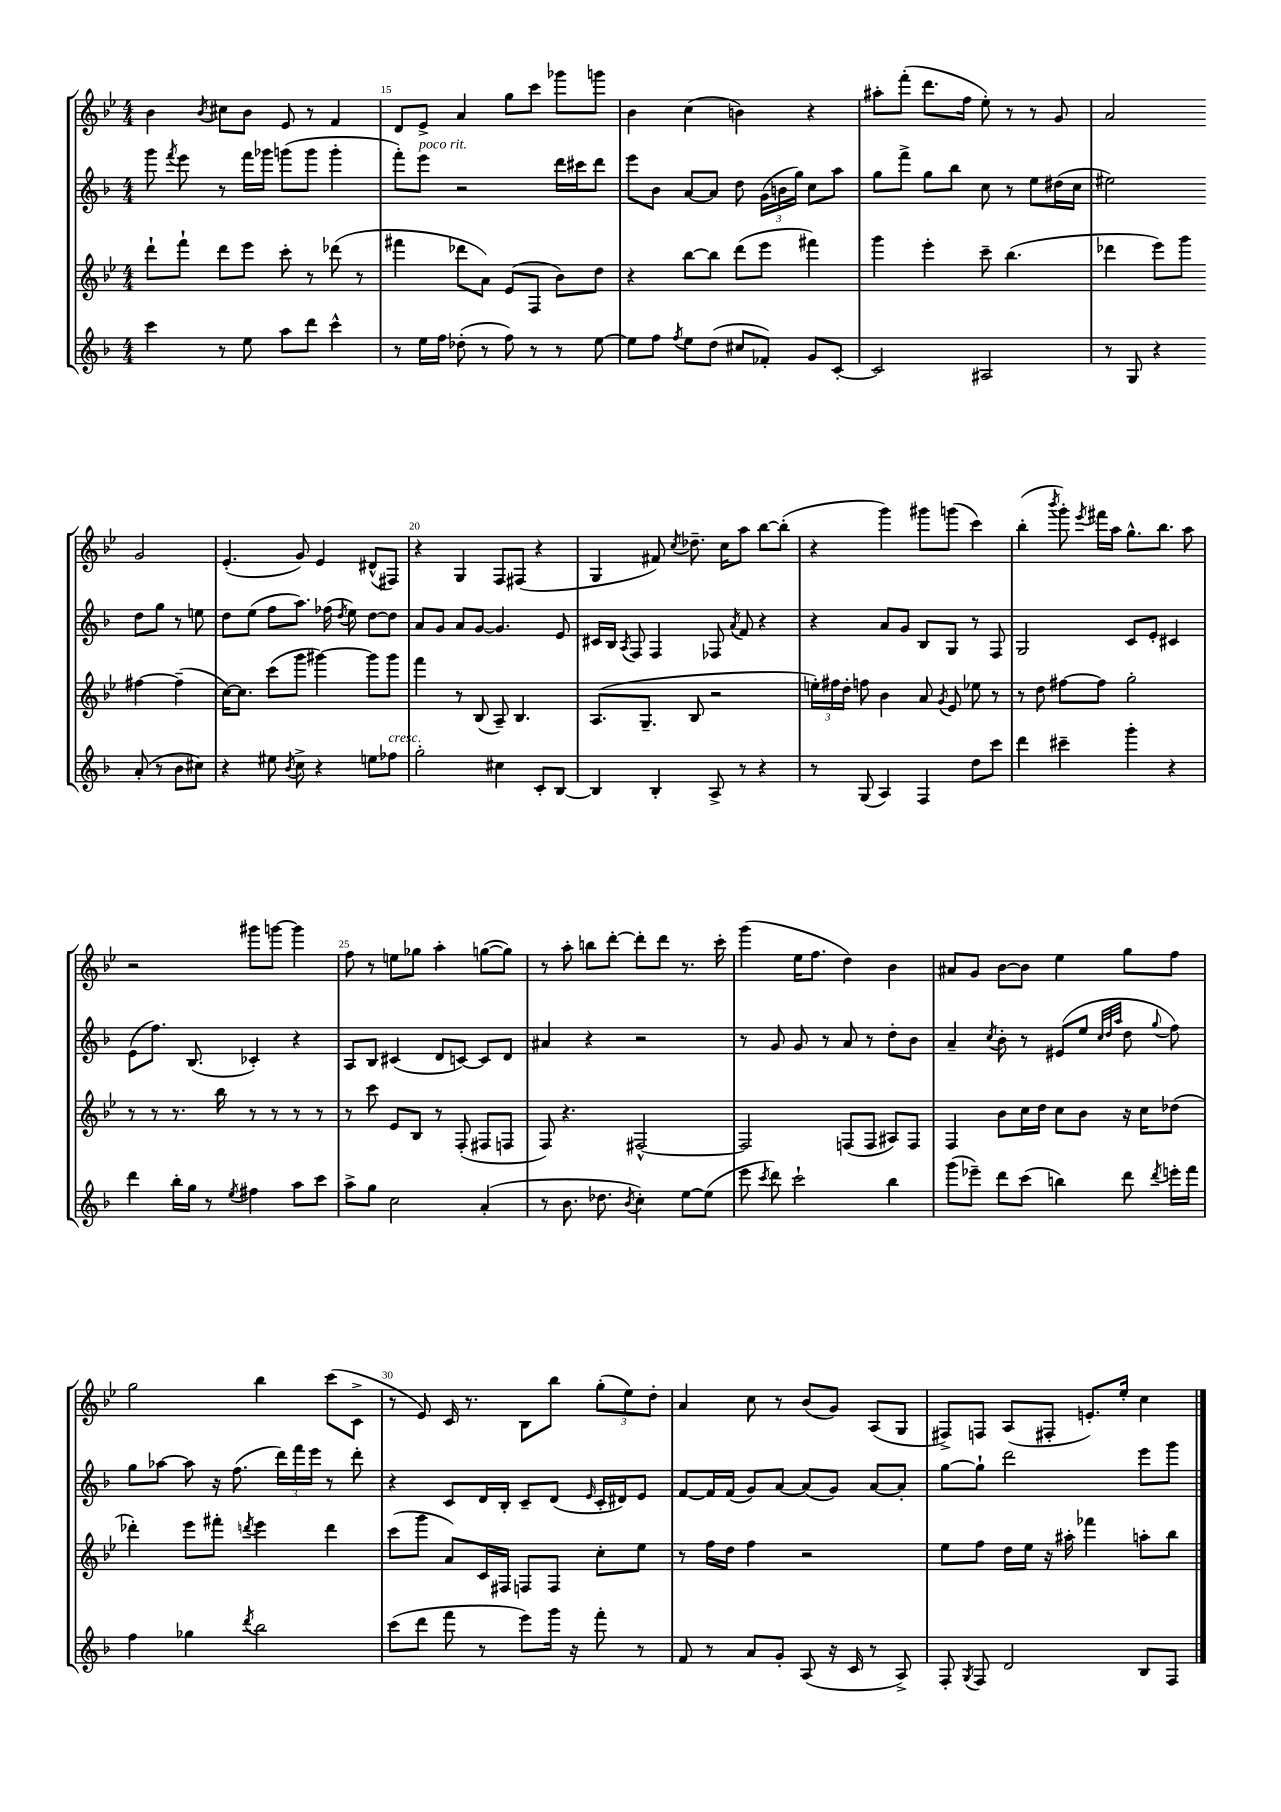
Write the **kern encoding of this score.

**kern	**kern	**kern	**kern
*part4	*part3	*part2	*part1
*staff4	*staff3	*staff2	*staff1
*clefG2	*clefG2	*clefG2	*clefG2
*k[b-]	*k[b-e-]	*k[b-]	*k[b-e-]
*M4/4	*M4/4	*M4/4	*M4/4
=14	=14	=14	=14
4ccc\	8ddd`\L	8ggg\	4b-\
.	.	8qfff/	.
.	8fff`\J	8eee\	.
.	.	.	8qb-/
8r	8ddd\L	8r	8cc#X\L
8ee\	8eee-\J	16fff\LL	8b-\J
.	.	16ggg-X\JJ	.
8aa\L	8ccc'\	(8gggn\L	8e-/
8ddd\J	8r	8ggg\J	8r
4ccc^^\	(8ddd-X\	4ggg'\	4f/
.	8r	.	.
=15	=15	=15	=15
8r	4fff#X\	8fff'\L)	8d/L
!	!	!LO:TX:a:i:t=poco rit.	!
16ee\LL	.	8eee\J	8e-^/J
16ff\JJ	.	.	.
(8dd-X'\	8ddd-X\L	2r	4a/
8r	8a\J)	.	.
8ff\)	(8e-/L	.	8gg\L
8r	8F/J	.	8ccc\J
8r	8b-\L)	16ddd\LL	8ggg-X\L
.	.	16ccc#X\J	.
[8ee\	8dd\J	8ddd\J	8gggn\J
=16	=16	=16	=16
8ee\L]	4r	8eee\L	4b-\
8ff\J	.	8b-\J	.
8qff/	.	.	.
8ee\L	[8bb-\L	[8a/L	(4cc\
(8dd\J	8bb-\J]	8a/J]	.
8cc#X/L	(8ddd\L	8dd\	4bn\)
8f-X'/J)	8eee-\J	(24g\LL	.
.	.	24bn\	.
.	.	24gg\JJ)	.
8g/L	4fff#X\)	8cc\L	4r
[8c'/J	.	8aa\J	.
=17	=17	=17	=17
2c/]	4ggg\	8gg\L	8aa#X'\L
.	.	8fff^\J	(8fff'\J
.	4eee-'\	8gg\L	8.ddd\L
.	.	8bb-\J	.
.	.	.	16ff\Jk
2A#X/	8ccc~\	8cc\	8ee-'\)
.	(4.bb-\	8r	8r
.	.	8ee\L	8r
.	.	(16dd#X\L	8g/
.	.	16cc\JJ	.
=18	=18	=18	=18
8r	4ddd-X\	2ee#X\)	2a/
8G/	.	.	.
4r	8eee-\L)	.	.
.	8ggg\J	.	.
(8a'/	[4ff#X\	8dd\L	2g/
8r	.	8gg\J	.
8b-\L	(4ff#~\]	8r	.
8cc#X\J)	.	8een\	.
!!LO:LB:g=z
=19	=19	=19	=19
4r	[16cc\KL)	8dd\L	(4.e-'/
.	8.cc\J]	.	.
.	.	(8ee\J	.
8ee#X\	(8ccc\L	8ff\L	.
8qb-/	.	.	.
8cc^\	8ggg\J	8.aa\J)	8g/)
4r	[4ggg#X\)	.	4e-/
.	.	(16ff-X\	.
.	.	8qdd/	.
.	.	8ee\)	.
8een\L	8ggg#\L]	[8dd\L	(8d#X^^/L
!LO:TX:a:i:t=cresc.	!	!	!
8ff-X\J	8ggg#\J	8dd\J]	8F#X/J)
=20	=20	=20	=20
2gg'\	4fff\	8a/L	4r
.	.	8g/J	.
.	8r	8a/L	4G/
.	(8B-/	[8g/J	.
4cc#X\	8A~/)	4.g/]	8F/L
.	4.B-/	.	(8F#X/J
8c'/L	.	.	4r
[8B-/J	.	8e/	.
=21	=21	=21	=21
4B-/]	(8.A/L	16c#X/LL	4G/
.	.	16B-/JJ	.
.	.	8qA/	.
.	.	8F/	.
.	8.G~/J	.	.
4B-'/	.	4F/	8f#X/)
.	.	.	8qcc/
.	8B-/	.	8.dd-X~\
8A^/	2r	8F-X/	.
.	.	.	16cc\KL
.	.	8qa/	.
8r	.	8f/	8aa\J
4r	.	4r	[8bb-\L
.	.	.	(8bb-'\J]
=22	=22	=22	=22
8r	24een'\LL)	4r	4r
.	24ff#X\	.	.
.	24dd'\JJ	.	.
(8G/	8ffn\	.	.
4A/)	4b-\	8a/L	4ggg\)
.	.	8g/J	.
4F/	8a/	8B-/L	8ggg#X\L
.	8qg/	.	.
.	8e-/	8G/J	(8gggn\J
8dd\L	8ee-X\	8r	4ccc\)
8ccc\J	8r	8F/	.
=23	=23	=23	=23
4ddd\	8r	2G/	(4bb-'\
.	8dd\	.	.
.	.	.	8qbbb-/
4ccc#X~\	[8ff#X\L	.	8ggg'\)
.	.	.	8qeee-/
.	8ff#\J]	.	16fff#X\LL
.	.	.	16aa\JJ
4ggg'\	2gg'\	8c/L	8.gg^^\L
.	.	8e'/J	.
.	.	.	8.bb-\J
4r	.	4c#X/	.
.	.	.	8aa\
!!LO:LB:g=z
=24	=24	=24	=24
4ddd\	8r	(8e\L	2r
.	8r	8.ff\J)	.
16bb-'\LL	8.r	.	.
16gg\JJ	.	(8.B-/	.
8r	.	.	.
.	16bb-\	.	.
8qee/	.	.	.
4ff#X\	8r	4c-X'/)	8ggg#X\L
.	8r	.	[8gggn\J
8aa\L	8r	4r	4ggg\]
8ccc\J	8r	.	.
=25	=25	=25	=25
8aa^\L	8r	8A/L	8ff\
8gg\J	8ccc\	8B-/J	8r
2cc\	8e-/L	(4c#X/	8een\L
.	8B-/J	.	8gg-X\J
.	8r	8d/L	4aa'\
.	(8F'/	[8cn/J)	.
(4a'/	8F#X/L	8c/L]	([8ggn\L
.	8Fn/J	8d/J	8gg\J])
=26	=26	=26	=26
8r	8F/)	4a#X/	8r
8.b-\	4.r	.	8aa'\
.	.	4r	8bbn\L
8.dd-X\	.	.	.
.	.	.	[8ddd'\J
8qb-/	.	.	.
4cc'\)	[2F#X^^/	2r	8ddd'\L]
.	.	.	8ddd\J
[8ee\L	.	.	8.r
(8ee\J]	.	.	.
.	.	.	16ccc'\
=27	=27	=27	=27
8eee\	2F#/]	8r	(4ggg\
8qccc/	.	.	.
8ddd\)	.	8g/	.
2ccc`\	.	8g/	16ee-\KL
.	.	.	8.ff\J
.	.	8r	.
.	(8Fn/L	8a/	4dd\)
.	8F/J	8r	.
4bb-\	8A#X/L)	8dd'\L	4b-\
.	8F/J	8b-\J	.
=28	=28	=28	=28
(8ggg\L	4F/	4a~/	8a#X/L
8eee-X~\J)	.	.	8g/J
.	.	8qcc/	.
8ddd\L	8b-\L	8b-'\	[8b-\L
(8ccc\J	16cc\L	8r	8b-\J]
.	16dd\JJ	.	.
4bbn\)	8cc\L	(8e#X/L	4ee-\
.	8b-\J	8ee/J	.
.	.	32qqcc/LLL	.
.	.	32qqdd/	.
.	.	32qqaa/JJJ	.
8ddd\	16r	8dd\	8gg\L
.	16cc\KL	.	.
8qddd/	.	8qqgg/	.
16eeen'\LL	(8dd-X\J	8ff\)	8ff\J
16fff\JJ	.	.	.
!!LO:LB:g=z
=29	=29	=29	=29
4ff\	4ddd-X'\)	8gg\L	2gg\
.	.	[8aa-X\J	.
4gg-X\	8eee-\L	8aa-\]	.
.	8fff#X'\J	16r	.
.	.	(8.ff\	.
8qddd/	8qdddn/	.	.
2bb-\	4eee-\	.	4bb-\
.	.	24ddd\LL)	.
.	.	24fff\	.
.	.	24eee\JJ	.
.	4ddd\	8r	(8ccc\L
.	.	8ddd'\	8c^\J
=30	=30	=30	=30
(8ccc\L	(8ccc\L	4r	8r
8ddd\J	8ggg\J	.	8e-/)
8fff\	8a/L)	8c/L	16c/
.	.	.	8.r
8r	16c/L	16d/L	.
.	16F#X/JJ	16B-'/JJ	.
8eee\L)	8Fn/L	8c~/L	8B-\L
16ggg\Jk	8F/J	(8d/J	8bb-\J
16r	.	.	.
.	.	16qqe/	.
8fff'\	8cc'\L	16c'/LL	(12gg'\L
.	.	16d#X/J)	.
.	.	.	12ee-\)
8r	8ee-\J	8e/J	.
.	.	.	12dd'\J
=31	=31	=31	=31
8f/	8r	[8f/L	4a/
8r	16ff\LL	16f/L]	.
.	16dd\JJ	(16f/JJ	.
8a/L	4ff\	8g/L)	8cc\
8g'/J	.	[8a/J	8r
(8A/	2r	(8a/L]	(8b-/L
16r	.	8g/J)	8g/J)
16c/	.	.	.
8r	.	[8a/L	(8A/L
8A^/)	.	8a'/J]	8G/J
=32	=32	=32	=32
8F'/	8ee-\L	[8gg\L	8F#X^/L)
8qG/	.	.	.
8F/	8ff\J	8gg`\J]	8Fn/J
2d/	16dd\LL	2ddd\	(8A/L
.	16ee-\JJ	.	.
.	16r	.	8F#X'/J
.	16aa#X'\	.	.
.	4fff-X\	.	8.en'/L)
.	.	.	16ee-'/Jk
8B-/L	8aan'\L	8eee\L	4cc\
8F/J	8bb-\J	8ggg\J	.
==	==	==	==
*-	*-	*-	*-
